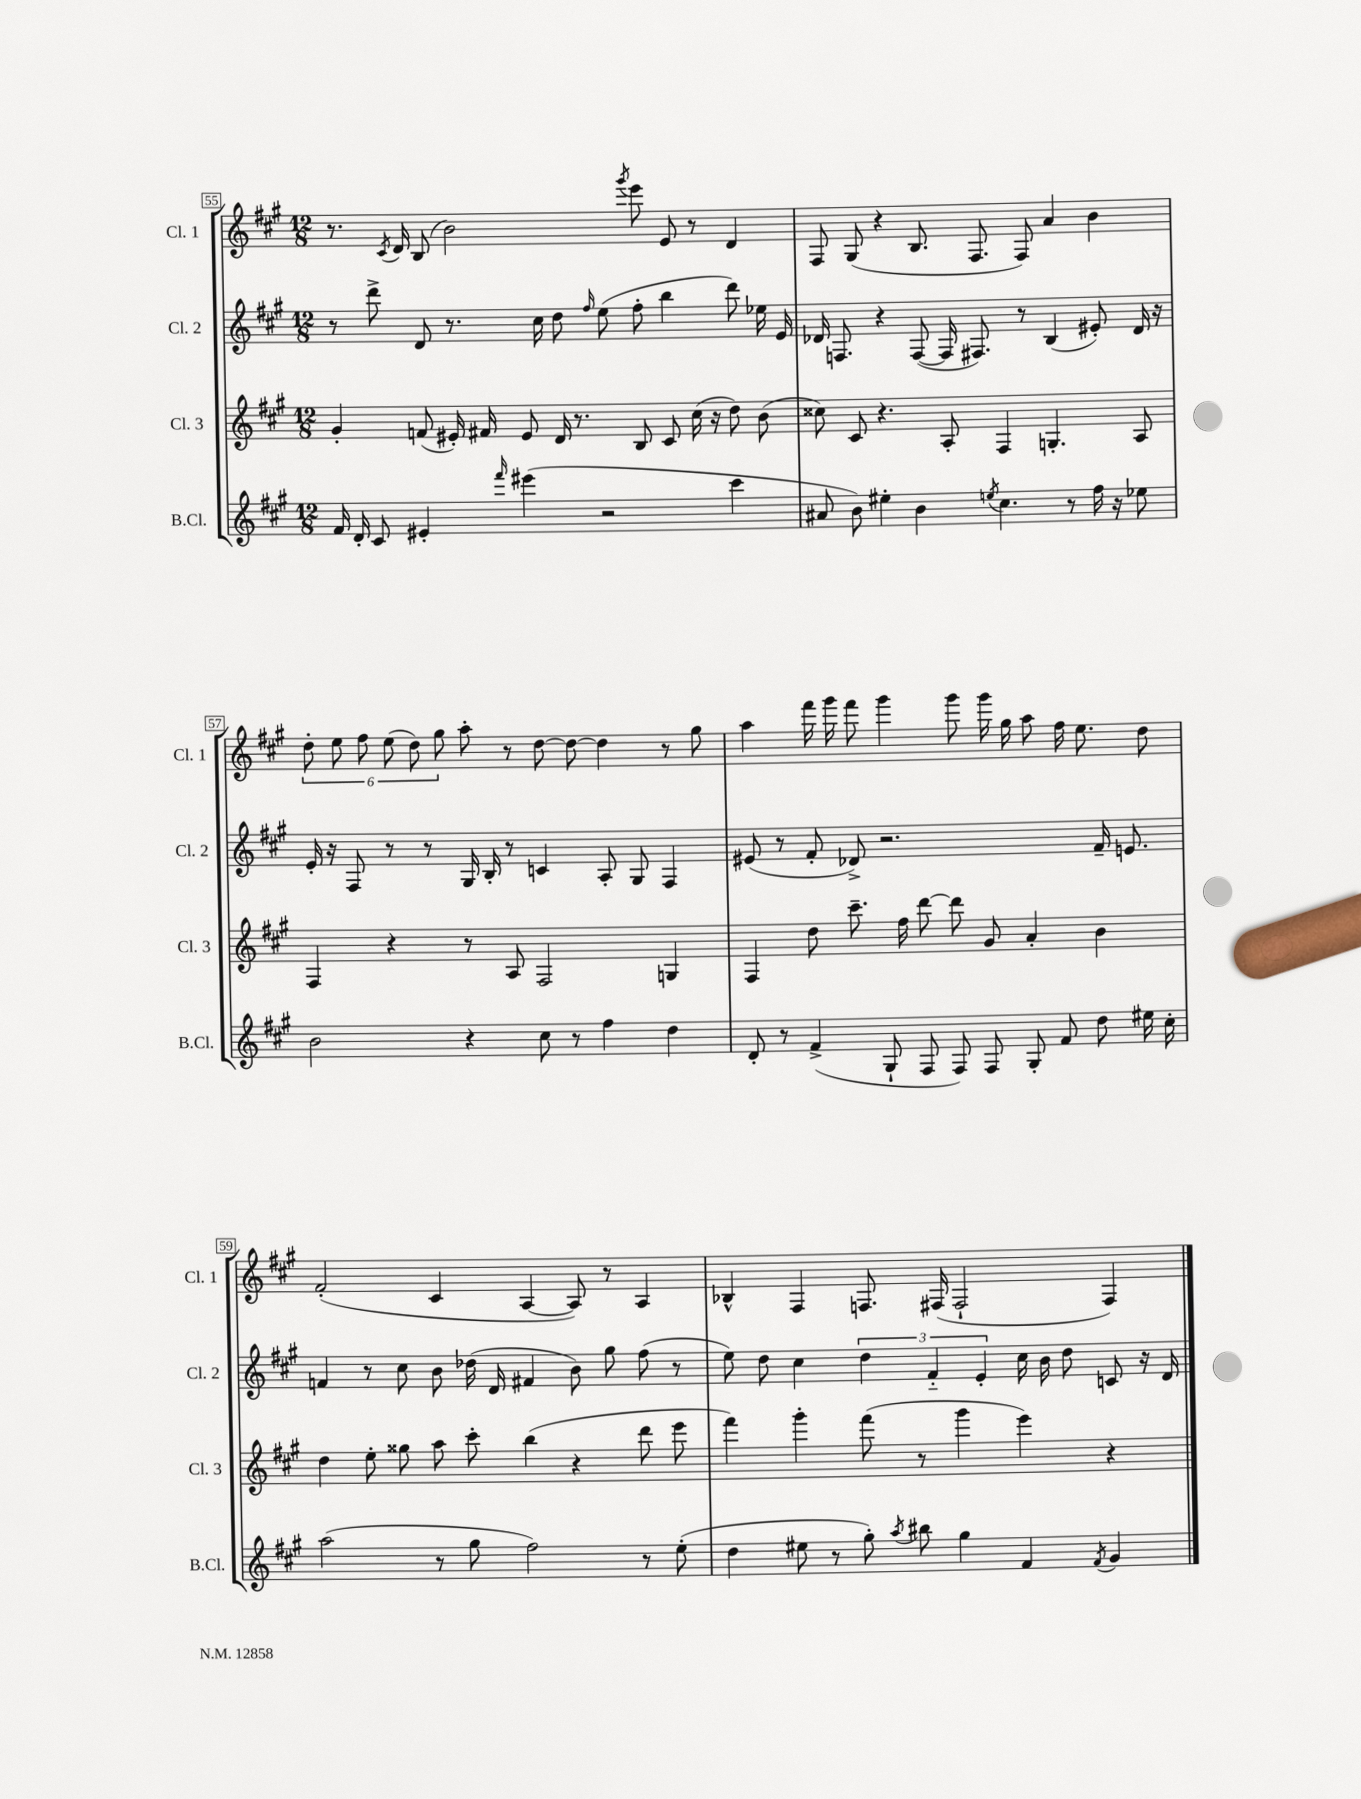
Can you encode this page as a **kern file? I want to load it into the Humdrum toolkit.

**kern	**kern	**kern	**kern
*staff4	*staff3	*staff2	*staff1
*clefG2	*clefG2	*clefG2	*clefG2
*k[f#c#g#]	*k[f#c#g#]	*k[f#c#g#]	*k[f#c#g#]
*M12/8	*M12/8	*M12/8	*M12/8
16f#/	4g#'/	8r	8.r
16d'/	.	.	.
8c#/	.	8ddd^\	.
.	.	.	8qc#/
.	.	.	16d/
4e#'/	(8f/	8d/	(8B/
.	16e#'/)	8.r	2b\)
.	16f#/	.	.
16qqfff#/	.	.	.
(4eee#\	8e#/	.	.
.	.	16cc#\	.
.	16d/	8dd\	.
.	8.r	.	.
.	.	16qqff#/	.
2r	.	(8ee\	.
.	.	.	8qggg#/
.	8B/	8ff#'\	8eee\
.	8c#/	4bb\	8e/
.	(16cc#\	.	8r
.	16r	.	.
4ccc#\	8dd\)	8ddd\)	4d/
.	(8b\	16ee-\	.
.	.	16e/	.
=	=	=	=
8a#/	8cc##\)	16d-/	8F#/
.	.	8.F/	.
8b\)	8c#/	.	(8G#/
4ee#'\	4.r	4r	4r
4b\	.	([8F/	8.B/
.	8A'/	16F/]	.
.	.	8.F#/)	8.F#/
8qee/	.	.	.
4.cc#\	4F#/	.	.
.	.	8r	8F#/)
.	4.G'/	(4B/	4a/
8r	.	.	.
16ff#\	.	8e#'/)	4b\
16r	.	.	.
8ee-\	8A/	16d-/	.
.	.	16r	.
=	=	=	=
2b\	4F#/	16e'/	12dd'\
.	.	16r	.
.	.	.	12ee\
.	.	8F#/	.
.	.	.	12ff#\
.	4r	8r	(12ee\
.	.	.	12dd\)
.	.	8r	.
.	.	.	12gg#\
4r	8r	16G#/	8aa'\
.	.	16B'/	.
.	8A/	8r	8r
8cc#\	2F#/	4c/	[8dd\
8r	.	.	8dd\_
4ff#\	.	8A'/	4dd\]
.	.	8G#/	.
4dd\	4G/	4F#/	8r
.	.	.	8gg#\
=	=	=	=
8d'/	4F#/	(8e#/	4aa\
8r	.	8r	.
(4f#^/	8dd\	8f#'/	16fff#\
.	.	.	16ggg#\
.	8.ccc#~\	8d-^/)	8fff#\
8G#`/	.	2.r	4ggg#\
.	16ff#\	.	.
8F#/	[8ddd\	.	.
8F#/)	8ddd\]	.	8ggg#\
8F#/	8g#/	.	16ggg#\
.	.	.	16gg#\
8G#'/	4a'/	.	8aa\
8f#/	.	.	16ff#\
.	.	.	8.ee\
8dd\	4b\	16f#~/	.
.	.	8.e/	.
16ee#\	.	.	8dd\
16cc#'\	.	.	.
=	=	=	=
(2aa\	4dd\	4f/	(2f#'/
.	8ee'\	8r	.
.	8gg##\	8cc#\	.
8r	8aa\	8b\	4c#/
8gg#\	8ccc#'\	(16dd-\	.
.	.	16d/	.
2ff#\)	(4bb\	4f#/	[4A/
.	4r	8b\)	8A/])
.	.	8gg#\	8r
8r	8ddd\	(8ff#\	4A/
(8ee'\	8eee\	8r	.
=	=	=	=
4dd\	4fff#\)	8ee\)	4B-^^/
.	.	8dd\	.
8ee#\	4ggg#'\	4cc#\	4F#/
8r	.	.	.
8gg#'\)	(8fff#\	6dd\	8.F/
8qaa/	.	.	.
8bb#\	8r	.	.
.	.	6f#'~/	.
.	.	.	(16F#/
4gg#\	4ggg#\	.	2F#`/
.	.	6e'/	.
4f#/	4eee\)	16cc#\	.
.	.	16b\	.
.	.	8dd\	.
8qf#/	.	.	.
4g#/	4r	8c/	4F#/)
.	.	16r	.
.	.	16d/	.
==	==	==	==
*-	*-	*-	*-
